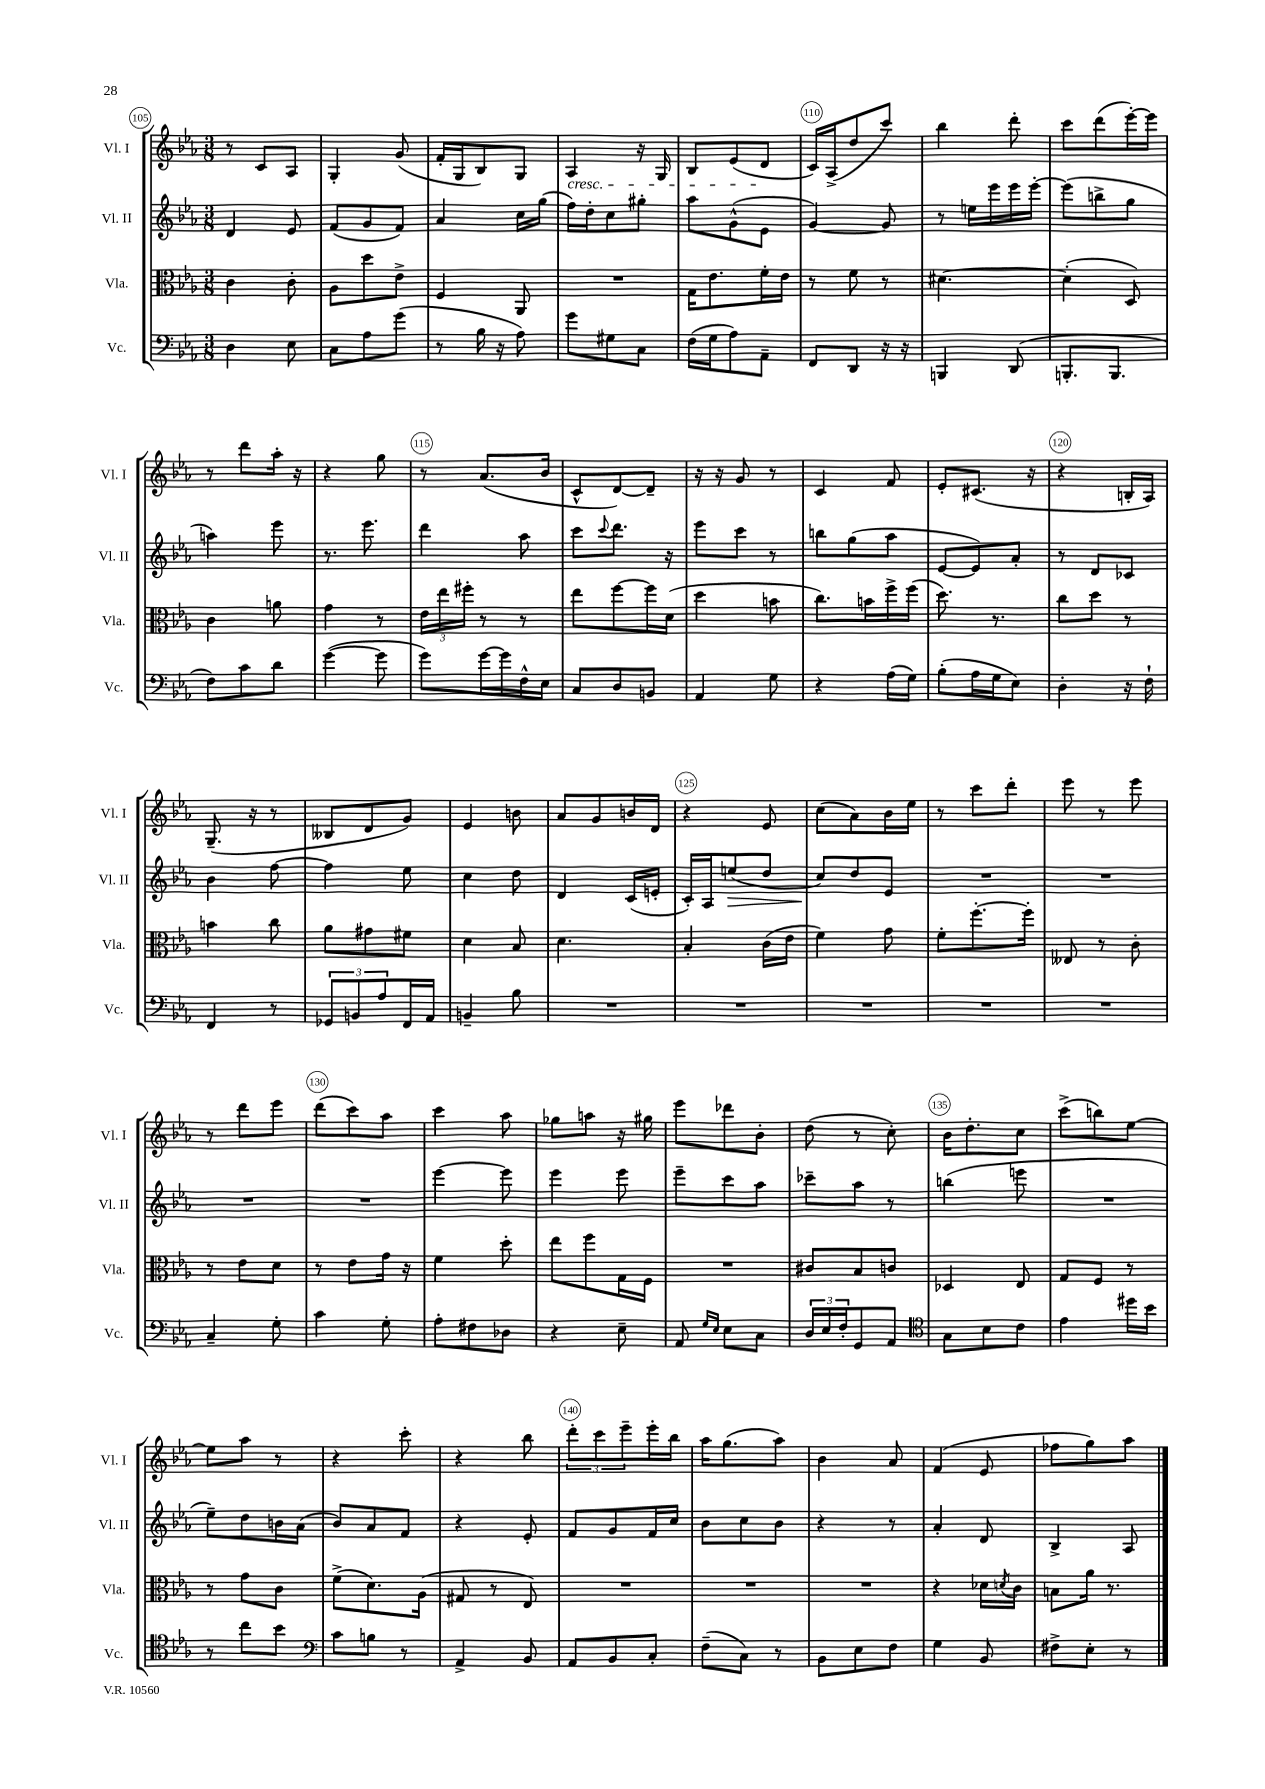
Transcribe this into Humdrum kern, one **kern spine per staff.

**kern	**kern	**kern	**kern
*staff4	*staff3	*staff2	*staff1
*clefF4	*clefC3	*clefG2	*clefG2
*k[b-e-a-]	*k[b-e-a-]	*k[b-e-a-]	*k[b-e-a-]
*M3/8	*M3/8	*M3/8	*M3/8
4D\	4c\	4d/	8r
.	.	.	8c/L
8E-\	8c'\	8e-/	8A-/J
=	=	=	=
8C\L	8A-\L	(8f/L	4G'/
8A-\	8dd\	8g/	.
(8g\J	8e-^\J	8f/J)	(8g/
=	=	=	=
8r	4F/	4a-/	16f'/LL
.	.	.	16G/J
16B-\	.	.	8B-/)
16r	.	.	.
8A-\)	8AA-/	16cc\LL	8G/J
.	.	(16gg\JJ	.
=	=	=	=
8g\L	4.r	16ff\LL)	4A-/
.	.	16dd'\J	.
8G#\	.	8cc\	.
8C\J	.	8gg#'\J	16r
.	.	.	16G/
=	=	=	=
(16F\LL	16G\LK	8aa-\L	8B-/L
16G\J	8.e-\	.	.
8A-\)	.	(8g^^\	(8e-/
8AA-~\J	16f'\L	8e-\J	8d/J
.	16e-\JJ	.	.
=	=	=	=
8FF/L	8r	[4g/)	16c/LL)
.	.	.	(16A-^/J
8DD/J	8f\	.	8dd/
16r	8r	8g/]	8ccc/J)
16r	.	.	.
=	=	=	=
4BBB/	[4.d#\	8r	4bb-\
.	.	16ee\LL	.
.	.	16eee-\	.
(8DD/	.	16eee-\	8ddd'\
.	.	[16eee-'\JJ	.
=	=	=	=
8.BBB'/L	(4d#'\]	(8eee-\]L	8ccc\L
.	.	8bb^\	(8ddd\
8.BBB/J	.	.	.
.	8D/)	8gg\J	[16eee-'\L)
.	.	.	16eee-\]JJ
=	=	=	=
8F\L)	4c\	4aa\)	8r
8c\	.	.	8ddd\L
8d\J	8a\	8eee-\	16aa-'\Jk
.	.	.	16r
=	=	=	=
([4g\	4g\	8.r	4r
.	.	8.eee-\	.
8g\]	8r	.	8gg\
=	=	=	=
8g\L)	24e-\LL	4ddd\	8r
.	24ee-\	.	.
.	24ff#'\JJ	.	.
[16g\L	8r	.	(8.a-/L
16g\]	.	.	.
16F^^\	8r	8aa-\	.
16E-\JJ	.	.	16b-/Jk
=	=	=	=
8C/L	8ee-\L	8ccc\L	8c^^/L
.	.	8qqccc/	.
8D/	[8ff\	8.ddd\J	[8d/)
8BB/J	16ff\]L	.	8d~/]J
.	(16d\JJ	16r	.
=	=	=	=
4AA-/	4dd\	8eee-\L	16r
.	.	.	16r
.	.	8ccc\J	8g/
8G\	8b\	8r	8r
=	=	=	=
4r	8.cc\L)	8bb\L	4c/
.	.	(8gg\	.
.	16b\L	.	.
(16A-\LL	16ff^\	8aa-\J	8f/
16G\JJ)	(16ff\JJ	.	.
=	=	=	=
(8B-'\L	8.dd\)	[8e-/L	8e-'/L
16A-\L	.	8e-/])	(8.c#/J
16G\J	8.r	.	.
8E-\J)	.	8a-'/J	.
.	.	.	16r
=	=	=	=
4D'\	8cc\L	8r	4r
.	8dd\J	8d/L	.
16r	8r	8c-/J	16B'/LL
16F`\	.	.	16A-/JJ)
=	=	=	=
4FF/	4b\	4b-\	(8.G~/
.	.	.	16r
8r	8cc\	[8ff\	8r
=	=	=	=
12GG-/L	8a-\L	4ff\]	8B--/L
12BB/	.	.	.
.	8g#\	.	8d/
12A-/	.	.	.
16FF/L	8f#\J	8ee-\	8g/J)
16AA-/JJ	.	.	.
=	=	=	=
4BB~/	4d\	4cc\	4e-/
8B-\	8B-/	8dd\	8b\
=	=	=	=
4.r	4.d\	4d/	8a-/L
.	.	.	8g/
.	.	(16c/LL	16b/L
.	.	16e'/JJ	16d/JJ
=	=	=	=
4.r	4B-'/	16c'/LL)	4r
.	.	16A-/J	.
.	.	(8ee/	.
.	(16c\LL	8dd/J	8e-/
.	16e-\JJ	.	.
=	=	=	=
4.r	4f\)	8cc/L)	(8cc\L
.	.	8dd/	8a-\)
.	8g\	8e-/J	16b-\L
.	.	.	16ee-\JJ
=	=	=	=
4.r	8f'\L	4.r	8r
.	[8.ff'\	.	8ccc\L
.	.	.	8ddd'\J
.	16ff'\]Jk	.	.
=	=	=	=
4.r	8E--/	4.r	8eee-\
.	8r	.	8r
.	8c'\	.	8eee-\
=	=	=	=
4C~/	8r	4.r	8r
.	8e-\L	.	8ddd\L
8G'\	8d\J	.	8eee-\J
=	=	=	=
4c\	8r	4.r	(8ddd\L
.	8e-\L	.	8ccc\)
8G'\	16g\Jk	.	8aa-\J
.	16r	.	.
=	=	=	=
8A-'\L	4f\	[4eee-\	4ccc\
8F#\	.	.	.
8D-\J	8dd'\	8eee-\]	8aa-\
=	=	=	=
4r	8ee-\L	4eee-\	8gg-\L
.	8ff\	.	8aa\J
8E-~\	16G\L	8eee-\	16r
.	16F\JJ	.	16gg#\
=	=	=	=
8AA-/	4.r	8eee-~\L	8eee-\L
16qqG/LL	.	.	.
16qqE-/JJ	.	.	.
8E-\L	.	8ccc\	8ddd-\
8C\J	.	8aa-\J	8b-'\J
=	=	=	=
24D/LL	8c#/L	8ccc-~\L	(8dd\
24E-/	.	.	.
24F'/J	.	.	.
8GG/	8B-/	8aa-\J	8r
8AA-/J	8c/J	8r	8cc'\)
=	=	=	=
*clefC4	*	*	*
8G\L	4D-/	(4bb\	16b-\LK
.	.	.	8.dd'\
8B-\	.	.	.
8c\J	8E-/	8eee\	8cc\J
=	=	=	=
4e-\	8G/L	4.r	(8ccc^\L
.	8F/J	.	8bb\)
16dd#\LL	8r	.	[8ee-\J
16b-\JJ	.	.	.
=	=	=	=
8r	8r	8ee-~\L)	8ee-\]L
8cc\L	8g\L	8dd\	8aa-\J
8b-\J	8c\J	16b\L	8r
.	.	(16a-\JJ	.
=	=	=	=
*clefF4	*	*	*
8c\L	(8f^\L	8b-/L)	4r
8B\J	8.d\)	8a-/	.
8r	.	8f/J	8ccc'\
.	(16A-\Jk	.	.
=	=	=	=
4AA-^/	8G#/	4r	4r
.	8r	.	.
8BB-/	8E-/)	8e-'/	8bb-\
=	=	=	=
8AA-/L	4.r	8f/L	12ddd'\L
.	.	.	12ccc\
8BB-/	.	8g/	.
.	.	.	12eee-~\
8C'/J	.	16f/L	16eee-'\L
.	.	16cc/JJ	16bb-\JJ
=	=	=	=
(8F~\L	4.r	8b-\L	16aa-\LK
.	.	.	(8.gg\
8C\J)	.	8cc\	.
8r	.	8b-\J	8aa-\J)
=	=	=	=
8BB-\L	4.r	4r	4b-\
8E-\	.	.	.
8F\J	.	8r	8a-/
=	=	=	=
4G\	4r	4a-'/	(4f/
8BB-/	16d-\LL	8d/	8e-/
.	8qd/	.	.
.	16c\JJ	.	.
=	=	=	=
8F#^\L	8B\L	4B-^/	8ff-\L
8E-'\J	16a-\Jk	.	8gg\)
.	8.r	.	.
8r	.	8A-/	8aa-\J
==	==	==	==
*-	*-	*-	*-
